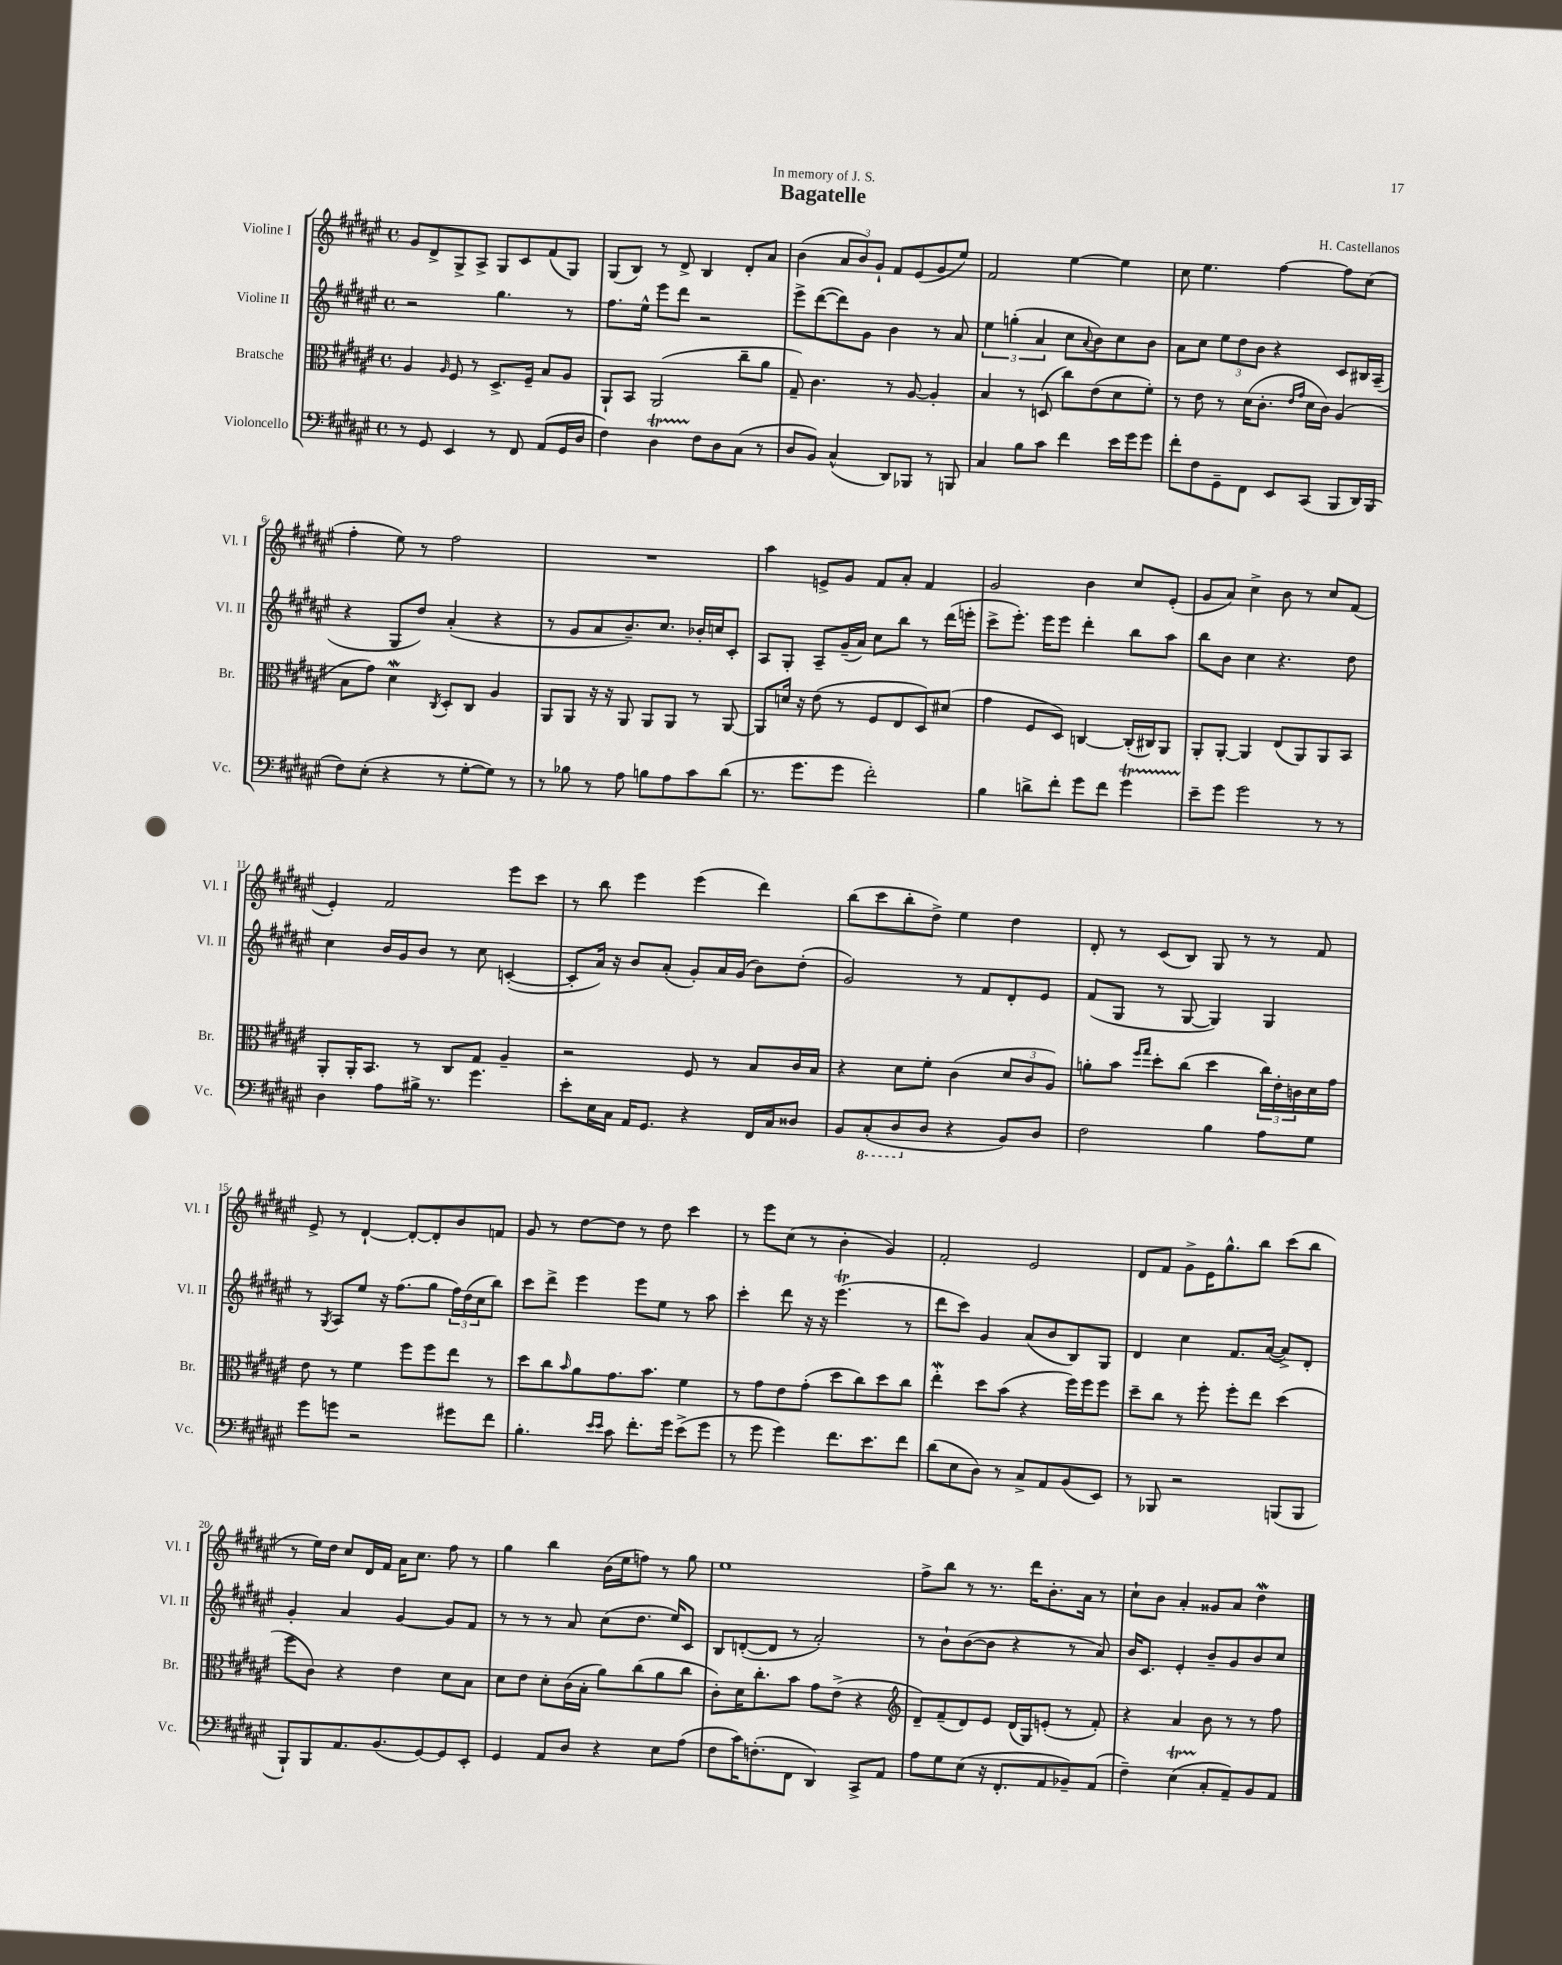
\header { title = "Bagatelle" composer = "H. Castellanos" dedication = "In memory of J. S." }
<<
\new StaffGroup <<
\new Staff = "s0" \with { instrumentName = "Violine I" shortInstrumentName = "Vl. I" } {
    \clef treble \key fis \major \defaultTimeSignature \time 4/4
    gis'8 dis'8-> gis8-> ais8-> gis8 cis'8 fis'8( gis8) |
    gis8( b8) r8 dis'8-> b4 dis'8-. ais'8 |
    b'4( \tuplet 3/2 { ais'8 b'8) gis'8-! } fis'8 eis'8( gis'8 eis''8) |
    fis'2 eis''4~ eis''4 |
    cis''8 eis''4. fis''4~ fis''8 cis''8( |
    fis''4-. eis''8) r8 fis''2 |
    R1 |
    ais''4 e'8-> gis'8 fis'8 ais'8-. fis'4 |
    gis'2 b'4 cis''8 eis'8-.( |
    gis'8 ais'8) cis''4-> b'8 r8 cis''8 fis'8( |
    eis'4-.) fis'2 eis'''8 cis'''8 |
    r8 b''8 eis'''4 eis'''4( dis'''4) |
    b''8( cis'''8 b''8-. dis''8->) eis''4 dis''4 |
    dis'8-. r8 cis'8( b8) gis8 r8 r8 fis'8 |
    eis'8-> r8 dis'4~-! dis'8~-. dis'8-. b'8 f'8 |
    gis'8 r8 dis''8~ dis''8 r8 dis''8 cis'''4 |
    r8 eis'''8 cis''8( r8 b'4-. gis'4) |
    fis'2-. eis'2 |
    dis'8 fis'8 gis'8-> eis'16 gis''8.-^ b''8 cis'''8( b''8 |
    r8 eis''16) dis''16 cis''8 dis'16 fis'16 ais'16 cis''8. fis''8 r8 |
    gis''4 b''4 b'16( eis''16 f''8) r8 gis''8 |
    eis''1 |
    fis''8-> b''8 r8 r8. dis'''16 b'8.-. ais'16 r8 |
    cis''8-! b'8 ais'4-. gisis'8 ais'8 dis''4\mordent \bar "|." |
}
\new Staff = "s1" \with { instrumentName = "Violine II" shortInstrumentName = "Vl. II" } {
    \clef treble \key fis \major \defaultTimeSignature \time 4/4
    r2 gis''4. r8 |
    fis''8. eis''16-^ eis'''8 dis'''8 r2 |
    eis'''8-> dis'''8~( dis'''8) gis'8 b'4 r8 ais'8 |
    \tuplet 3/2 { eis''4 g''4-.( ais'4 } cis''8 \appoggiatura { ais'8 } b'8) cis''8 b'8 |
    ais'8 cis''8 \tuplet 3/2 { eis''8 dis''8 b'8 } r4 cis'8 bis16 ais16--( |
    r4 gis8 dis''8) ais'4-.( r4 |
    r8 gis'8 ais'8 b'8.--) cis''8. bes'16-. c''16 cis'8-. |
    ais8 gis8-. ais8-- gis'16--( ais'16) cis''8 b''8 r8 dis'''16( e'''16-. |
    cis'''8-> eis'''8.-.) eis'''16 eis'''8 dis'''4-. b''8 ais''8 |
    b''8 b'8 cis''4 r4. dis''8 |
    cis''4 b'16 gis'16 b'8 r8 cis''8 c'4~-.( |
    c'8-. ais'16) r16 b'8 ais'8-.( gis'8-.) ais'16 gis'16( b'8) dis''8-.( |
    gis'2) r8 fis'8 dis'8-. eis'8 |
    fis'8( gis8 r8 gis8~ gis4) gis4 |
    r8 \acciaccatura { gis8 } ais8 eis''8 r16 fis''8.( gis''8 \tuplet 3/2 { fis''16) dis''16( cis''16 } b''8) |
    cis'''8 dis'''8-> eis'''4 eis'''8 eis''8 r8 ais''8 |
    cis'''4-. dis'''8 r16 r16 eis'''4.\trill( r8 |
    dis'''8 cis'''8) gis'4 ais'8( b'8 b8) gis8 |
    dis'4 cis''4 fis'8. ais'16~( ais'8->) dis'8-. |
    gis'4-. ais'4 gis'4~ gis'8 fis'8 |
    r8 r8 r8 ais'8 cis''8( dis''8. eis''16) cis'8 |
    b8 d'8~-.( d'8 r8 ais'2-.) |
    r8 b'8-! b'8~( b'8 r4 r8 ais'8) |
    b'16 cis'8. eis'4-. b'8-- gis'8 b'8 cis''8 \bar "|." |
}
\new Staff = "s2" \with { instrumentName = "Bratsche" shortInstrumentName = "Br." } {
    \clef alto \key fis \major \defaultTimeSignature \time 4/4
    ais4 \grace { ais16 } fis8 r8 dis8.-> fis16-- b8 ais8 |
    ais,8-! b,8 ais,2( cis''8-- ais'8 |
    gis8--) cis'4. r8 ais8~ ais4-. |
    b4 r8 d8( cis''8) eis'8( dis'8 fis'8-.) |
    r8 eis'8 r8 dis'16( cis'8.-. \grace { eis'16 gis'16 } dis'16 cis'16) ais4( |
    b8 gis'8) dis'4\mordent \acciaccatura { cis8 } dis8-. cis8 ais4 |
    ais,8 ais,8 r16 r16 ais,8 ais,8 ais,8 r8 ais,8~ |
    ais,8 d'16 r16 eis'8( r8 fis8 eis8 dis8) dis'8( |
    gis'4 fis8 dis8) c4~ c16-.( cis16) ais,8 |
    ais,8-. ais,8~-. ais,4 eis8( ais,8) ais,8 b,8 |
    ais,8-. ais,16-. b,8. r8 cis8 gis8 ais4-- |
    r2 fis8 r8 b8 cis'16 b16 |
    r4 dis'8 fis'8-. cis'4( \tuplet 3/2 { dis'8 cis'8 ais8) } |
    a'8-. b'8 \grace { fis''16 gis''16 } dis''8-. cis''8( dis''4 \tuplet 3/2 { cis''16) eis'16-. c'16 } dis'16 gis'16 |
    eis'8 r8 fis'4 fis''8 fis''8 eis''8 r8 |
    dis''8 cis''8 \grace { b'16 } ais'8 gis'8. b'8. fis'4 |
    r8 gis'8 eis'8 gis'8-.( dis''8 cis''8) dis''8 cis''8 |
    eis''4-.\mordent dis''8 b'8( r4 fis''16) fis''16 fis''8 |
    dis''8-- cis''8 r8 fis''8-. fis''8-. eis''8 dis''4( |
    fis''8 cis'8) r4 eis'4 dis'8 b8 |
    dis'8 eis'8 dis'8-. cis'16( b16-. ais'8) cis''8( ais'8 cis''8 |
    cis'8-.) dis'16 cis''8.-. b'8 gis'8 eis'8->( r4 |
    \clef treble dis'8--) fis'8--( dis'8) eis'8 dis'16( gis16) e'8-.( r8 fis'8-.) |
    r4 ais'4 b'8 r8 r8 fis''8 \bar "|." |
}
\new Staff = "s3" \with { instrumentName = "Violoncello" shortInstrumentName = "Vc." } {
    \clef bass \key fis \major \defaultTimeSignature \time 4/4
    r8 gis,8 eis,4 r8 fis,8 ais,8( gis,16 dis16 |
    fis4) dis4\startTrillSpan fis8\stopTrillSpan dis8 cis8( r8 |
    dis8 b,8) cis4-^( dis,8) bes,,8 r8 b,,8 |
    cis4 b8 cis'8 fis'4 eis'16 gis'16 gis'8 |
    fis'8-. fis8 gis,8-- fis,8 eis,8 cis,8( b,,8 dis,16) b,,16( |
    fis8) eis8-.( r4 r8 gis8~-. gis8) r8 |
    r8 bes8 r8 ais8 b8 ais8 cis'8 dis'8( |
    r8. gis'8. gis'8 fis'2-.) |
    b4 d'8-> fis'8-. gis'8 fis'8 gis'4\startTrillSpan |
    eis'8--\stopTrillSpan gis'8 gis'2 r8 r8 |
    dis4 ais8 bis16-> r8. gis'4. |
    eis'8-. eis16 cis16 ais,16 gis,8. r4 fis,16 cis16 disis8 |
    b,8 \ottava #-1 cis,8-.( dis,8 \ottava #0 dis8 r4 b,8) dis8 |
    fis2 b4 ais8 gis8 |
    gis'8 g'8 r2 gis'8 fis'8 |
    b4.-. \grace { eis'16 eis'16 } cis'8 fis'8.-. gis'16 eis'8->( gis'8 |
    r8 gis'8 gis'4) fis'8. eis'8. fis'8 |
    dis'8( eis8 dis8) r8 cis8-> ais,8 b,8( eis,8) |
    r8 bes,,8 r2 b,,8( b,,8 |
    b,,8-!) b,,8 ais,8. b,8.( gis,8~) gis,8 eis,8-. |
    gis,4 ais,8 dis8 r4 eis8 ais8( |
    fis8 cis'16) f8.-.( fis,8 dis,4) cis,8-> ais,8 |
    ais8 gis8 eis8( r16 fis,8.-. ais,8 bes,8--) ais,8( |
    fis4--) eis4\startTrillSpan( cis8-.\stopTrillSpan ais,8--) b,8 ais,8 \bar "|." |
}
>>
>>
